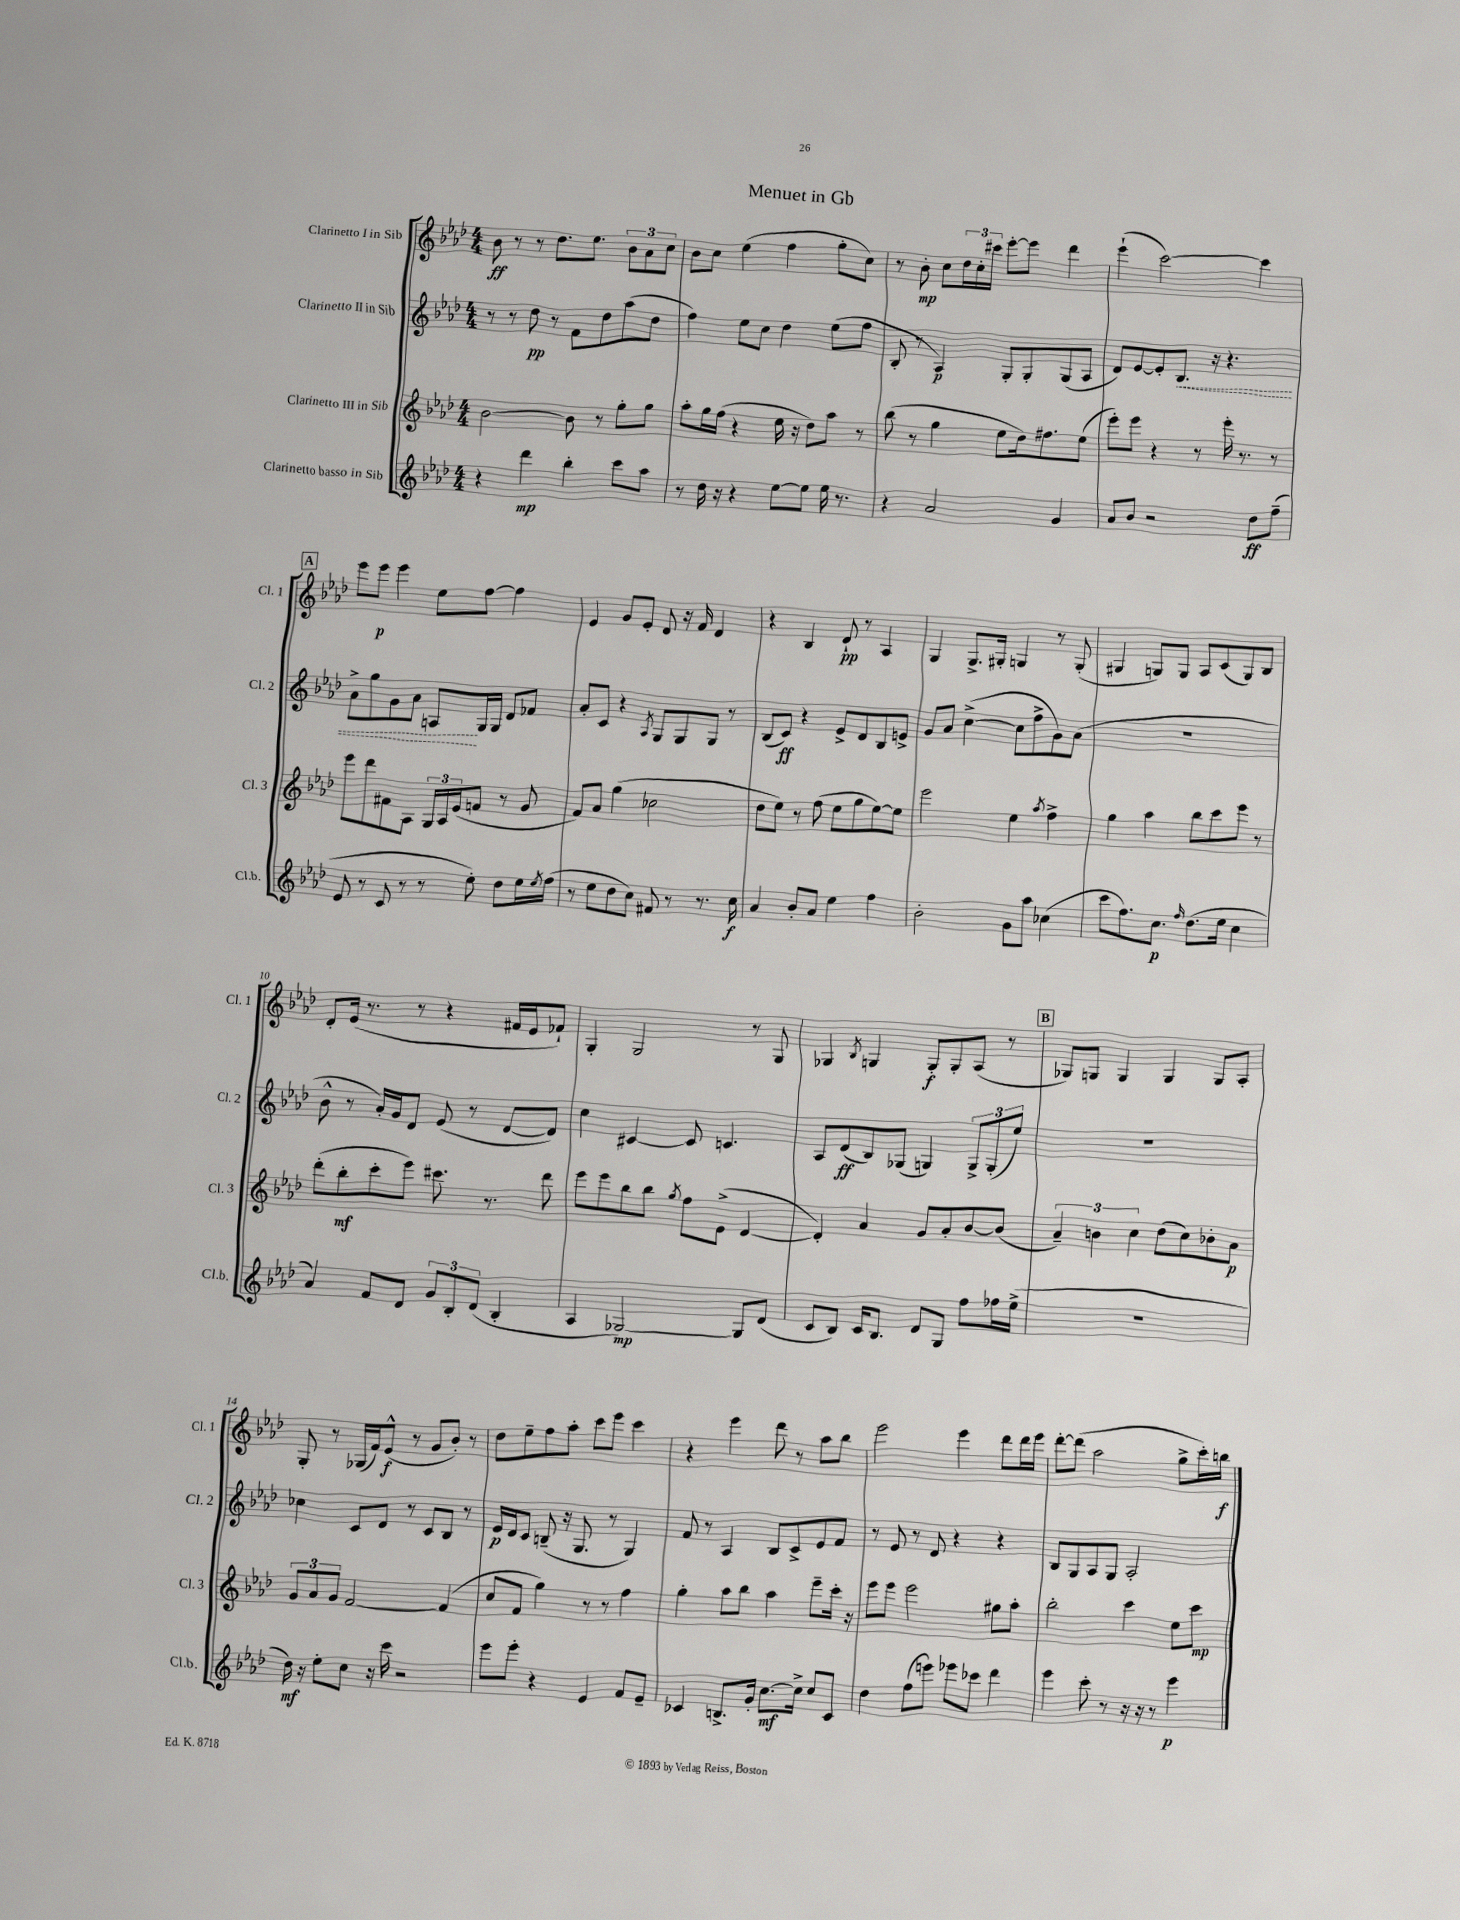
\header { title = "Menuet in Gb" }
<<
\new StaffGroup <<
\new Staff = "s0" \with { instrumentName = "Clarinetto I in Sib" shortInstrumentName = "Cl. 1" } {
    \clef treble \key aes \major \numericTimeSignature \time 4/4
    bes'8\ff r8 r8 des''8. ees''8. \tuplet 3/2 { bes'8 aes'8 c''8 } |
    bes'8 c''8 ees''4( f''4 g''8-. c''8) |
    r8 bes'8-.\mp c''8 \tuplet 3/2 { des''16 c''16-. cis'''16 } ees'''8~-. ees'''8 des'''4 |
    ees'''4-!( c'''2~) c'''4 |
    \mark \markup { \box "A" } ees'''8 ees'''8\p ees'''4 ees''8 f''8~ f''4 |
    ees'4 g'8 ees'8-. des'8 r16 f'16 des'4 |
    r4 bes4 des'8-!\pp r8 aes4 |
    g4 g8.-> gis16-. g4 r8 g8-.( |
    gis4 g8) g8 aes8 c'8( g8) bes8 |
    des'8-. ees'16( r8. r8 r4 fis'16 ees'16 fes'8-!) |
    g4-. g2 r8 g8 |
    ges4 \acciaccatura { bes8 } g4 g8-.\f g8-. aes8( r8 |
    \mark \markup { \box "B" } ges8) g8 g4 g4 g8 aes8-. |
    g8-. r8 ges16( f'16) ees'8-^\f( r8 g'8 bes'8-.) r8 |
    des''8 ees''8-- f''8 aes''8-. c'''8 ees'''8 c'''4 |
    r4 ees'''4 des'''8 r8 aes''8 bes''8 |
    ees'''2 ees'''4 des'''8 des'''16 ees'''16 |
    des'''8~-. des'''8( aes''2 g''8-> c'''16-.) b''16\f \bar "|." |
}
\new Staff = "s1" \with { instrumentName = "Clarinetto II in Sib" shortInstrumentName = "Cl. 2" } {
    \clef treble \key aes \major \numericTimeSignature \time 4/4
    r8 r8 des''8\pp r8 f'8 des''8 aes''8( des''8 |
    f''4) ees''8 c''8 des''4 ees''8( f''8 |
    bes8-. r8 aes4\p) g8-. g8-. g8( aes8 |
    des'8) ees'8~ ees'8-. \once \override Hairpin.style = #'dashed-line bes8.\< r16 r4. |
    \mark \markup { \box "A" } aes'8-> g''8 g'8 aes'8 a8\! g16 g16 des'8 fes'8 |
    aes'8-. c'8 r4 \acciaccatura { aes8 } g8 g8 g8 r8 |
    bes8( c'8\ff) r4 ees'8-> des'8 bes8 e'8-> |
    g'8 aes'8 c''4~->( c''8 f''8-> g'8) aes'8( |
    R1 |
    bes'8-^ r8 aes'16-.) g'16 des'8 ees'8( r8 des'8~ des'8) |
    c''4 cis'4~ cis'8 c'4. |
    aes8 des'8\ff( bes8) ges8( g4) \tuplet 3/2 { g8-> g8-.( ees''8) } |
    \mark \markup { \box "B" } r1 |
    ces''4 c'8 des'8 r8 c'8 bes8 r8 |
    ees'16\p des'16 c'8 b8--( r16 g8. r8 g4) |
    f'8 r8 aes4 bes8 c'8-> ees'8 f'8 |
    r8 ees'8 r8 des'8 r4 r4 |
    bes8 g8 aes8 g8 aes2-. \bar "|." |
}
\new Staff = "s2" \with { instrumentName = "Clarinetto III in Sib" shortInstrumentName = "Cl. 3" } {
    \clef treble \key aes \major \numericTimeSignature \time 4/4
    bes'2~ bes'8 r8 g''8-. g''8 |
    aes''8-. g''16 f''16( r4 ees''16 r16 des''8) aes''8 r8 |
    bes''8( r8 g''4 ees''8 des''16) fis''8. ees''8( |
    ees'''8-.) ees'''8 r4 r8 ees'''16-. r8. r8 |
    \mark \markup { \box "A" } ees'''8 des'''8 fis'8 aes8 \tuplet 3/2 { g16 aes16 ees'16( } f'8 r8 g'8 |
    f'8) aes'8 g''4( ces''2 |
    des''8 ees''8) r8 f''8( ees''8 g''8 ees''8~) ees''8 |
    ees'''2 ees''4 \acciaccatura { aes''8 } f''4-> |
    g''4 aes''4 bes''8 c'''8 ees'''8 r8 |
    des'''8-.( bes''8-.\mf c'''8-. ees'''8) cis'''8. r8. des'''8 |
    ees'''8 ees'''8 bes''8 bes''8 \acciaccatura { g''8 } f''8 ees'8->( des'4~ |
    des'4-.) aes'4 g'8 aes'8-. bes'8~ bes'8( |
    \mark \markup { \box "B" } \tuplet 3/2 { aes'4--) b'4 c''4 } des''8( c''8) bes'8-. aes'8\p |
    \tuplet 3/2 { g'8 aes'8 g'8 } f'2~ f'4( |
    c''8 f'8 g''4) r8 r8 f''4 |
    g''4-. aes''8 bes''8 aes''4 ees'''8-- c'''16-. r16 |
    ees'''8 ees'''8 ees'''2 gis''8 aes''8-. |
    bes''2-. c'''4 ees''8 c'''8\mp \bar "|." |
}
\new Staff = "s3" \with { instrumentName = "Clarinetto basso in Sib" shortInstrumentName = "Cl.b." } {
    \clef treble \key aes \major \numericTimeSignature \time 4/4
    r4 des'''4\mp bes''4-. c'''8 aes''8 |
    r8 des''16 r16 r4 ees''8~ ees''8 ees''16 r8. |
    r4 aes'2 g'4 |
    aes'8 bes'8 r2 des''8\ff f''8--( |
    \mark \markup { \box "A" } ees'8 r8 c'8 r8 r8 ees''8-.) des''8 ees''16 \acciaccatura { ees''8 } f''16( |
    r8 ees''8 des''8 c''8) fis'8 r8 r8. c''16\f |
    aes'4 bes'8-. aes'8 ees''4 f''4 |
    bes'2-. g'8 aes''8 ces''4( |
    c'''8 f''8.) c''8.\p \grace { f''16 } des''8.( ees''16 c''4 |
    aes'4) f'8 des'8 \tuplet 3/2 { g'8 bes8-. des'8( } bes4-. |
    aes4 ges2~\mp) ges8 des'8( |
    c'8 bes8) c'16 bes8. des'8 g8 f''8 fes''16 ees''16->( |
    \mark \markup { \box "B" } R1 |
    des''16\mf) r16 ees''8-. c''8 r16 c'''16 r2 |
    ees'''8 ees'''8-. r4 ees'4 f'8 ees'8-- |
    ces'4 b8.-> g'16-. c''8.~\mf c''16-> c''8 ces'8 |
    des''4 f''8( e'''8) ees'''8 ces'''8 des'''4 |
    ees'''4 c'''8-. r8 r16 r16 r8 ees'''4\p \bar "|." |
}
>>
>>
